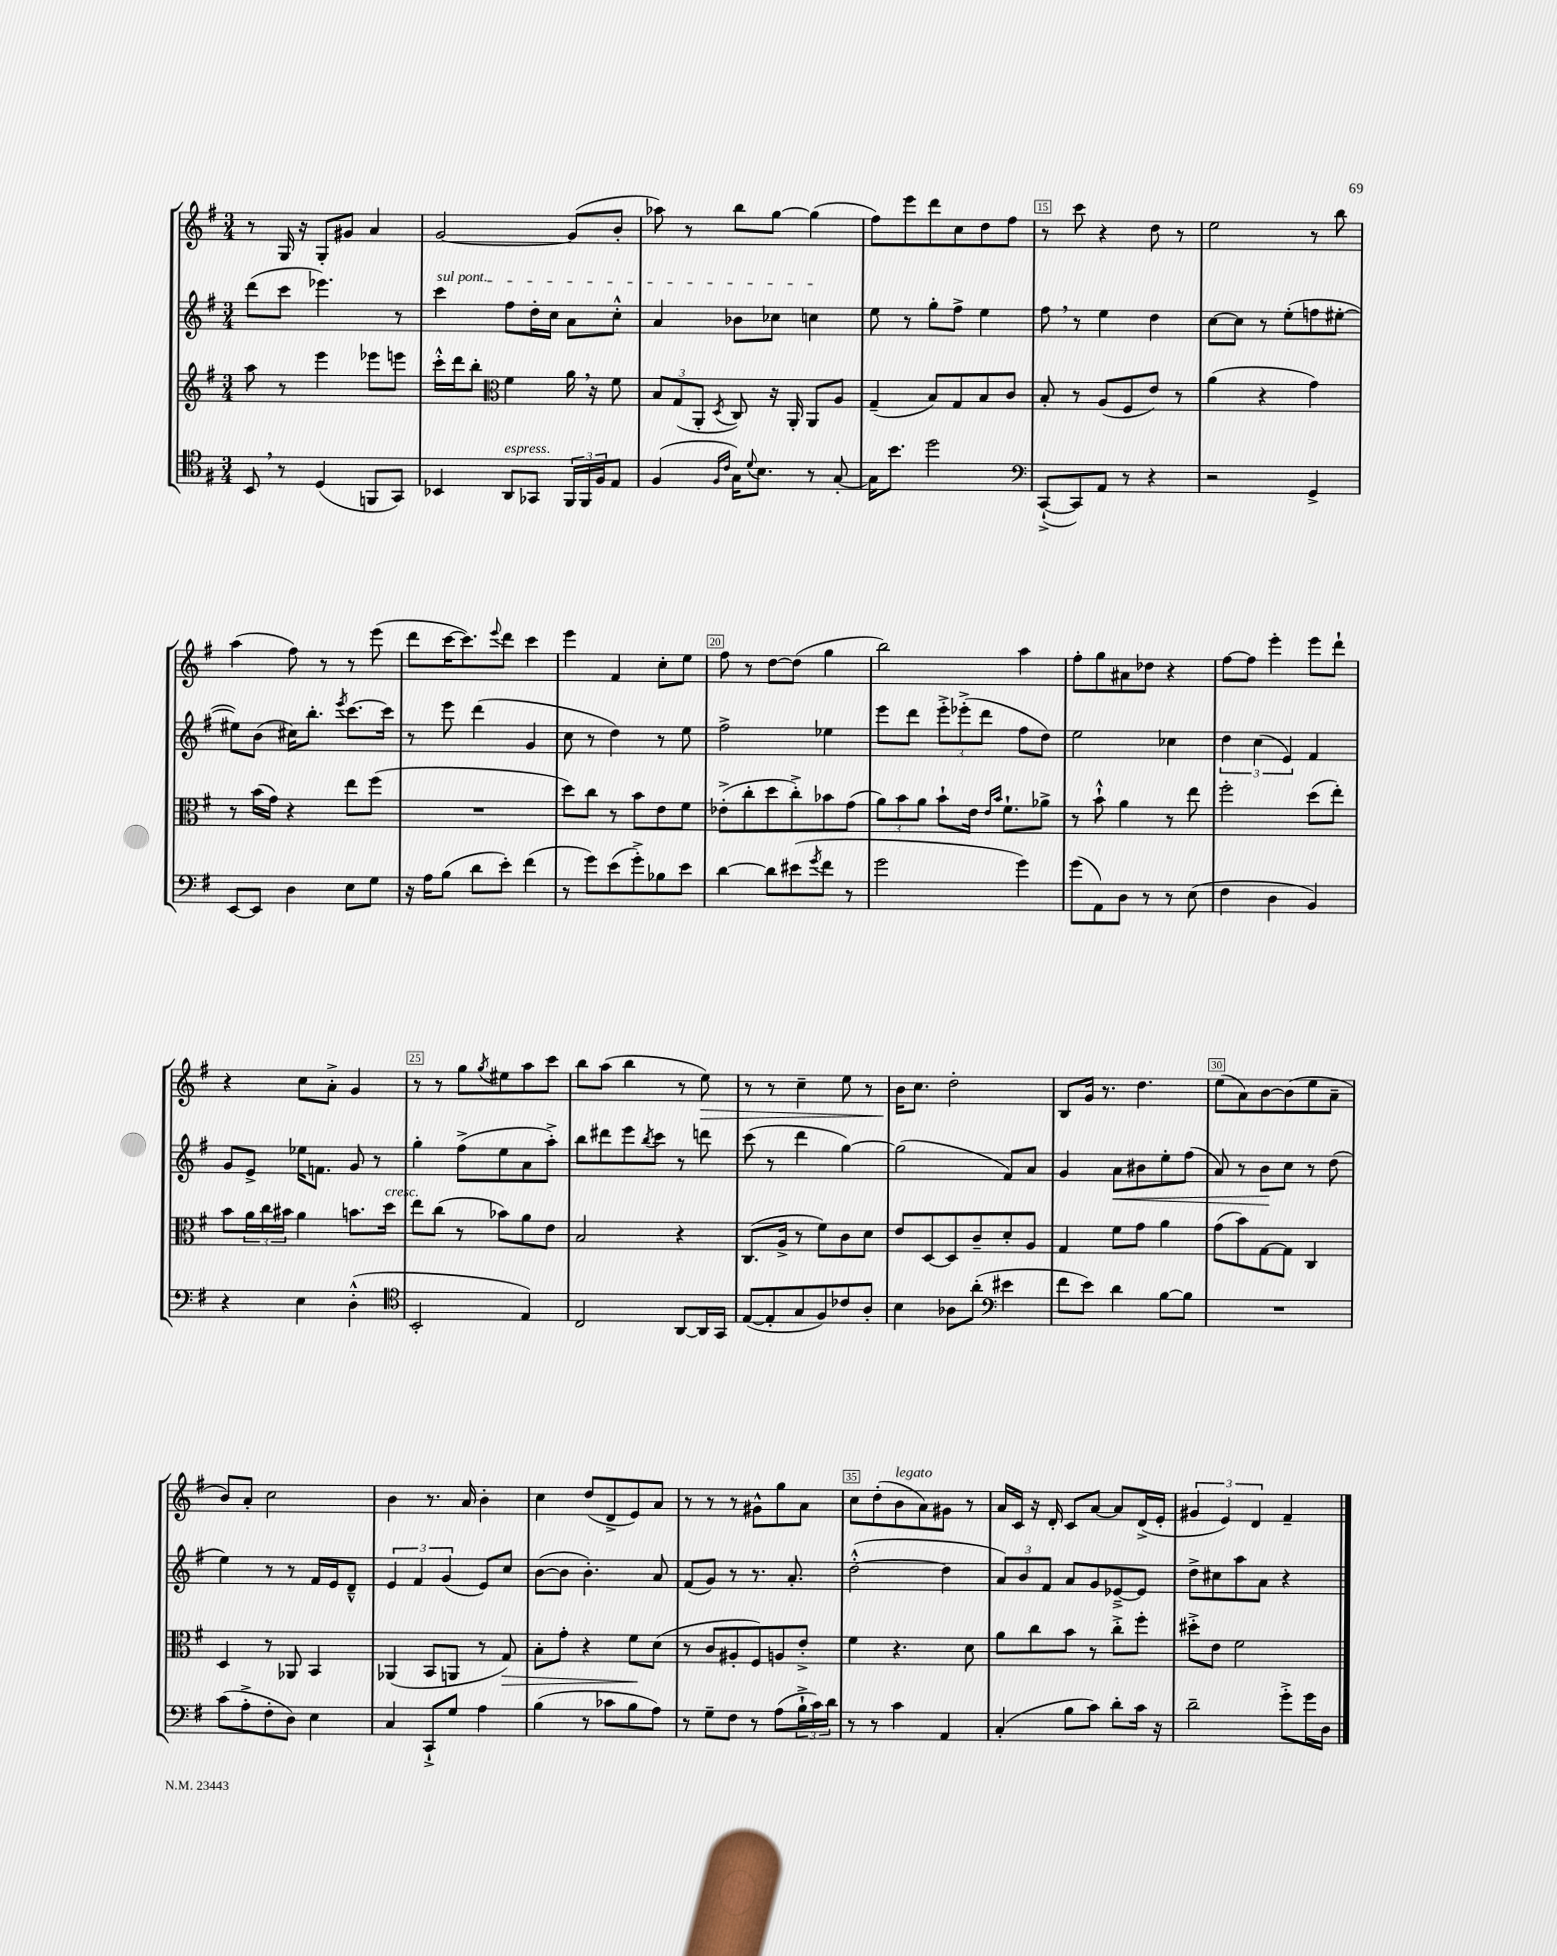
<<
\new StaffGroup <<
\new Staff = "s0" {
    \clef treble \key g \major \numericTimeSignature \time 3/4
    r8 g16 r16 g8-. gis'8 a'4 |
    g'2~ g'8( b'8-. |
    aes''8) r8 b''8 g''8~ g''4( |
    fis''8) e'''8 d'''8 c''8 d''8 fis''8 |
    r8 c'''8 r4 d''8 r8 |
    e''2 r8 b''8 |
    a''4( fis''8) r8 r8 e'''8( |
    d'''8 c'''16~ c'''8.) \appoggiatura { e'''8 } d'''8 c'''4 |
    e'''4 fis'4 c''8-. e''8 |
    fis''8 r8 d''8~ d''8( g''4 |
    b''2) a''4 |
    fis''8-. g''8 ais'8 des''8 r4 |
    fis''8~ fis''8 e'''4-. e'''8 d'''8-! |
    r4 c''8 a'8-.-> g'4 |
    r8 r8 g''8 \acciaccatura { g''8 } eis''8 a''8 c'''8 |
    b''8 a''8( b''4 r8 e''8\>) |
    r8 r8 c''4-- e''8 r8 |
    b'16\! c''8. d''2-. |
    b8 g'16 r8. d''4. |
    e''8( a'8) b'8~ b'8( e''8 a'8-- |
    b'8) a'8-. c''2 |
    b'4 r8. a'16 b'4-. |
    c''4 d''8( d'8-> e'8) a'8 |
    r8 r8 r8 gis'8-^ g''8 a'8 |
    c''8 d''8-.( b'8^\markup { \italic "legato" } a'8) gis'8 r8 |
    a'16 c'16 r16 d'16-. c'8 a'8~ a'8 d'16->( e'16-. |
    \tuplet 3/2 { gis'4 e'4) d'4 } fis'4-- \bar "|." |
}
\new Staff = "s1" {
    \clef treble \key g \major \numericTimeSignature \time 3/4
    d'''8( c'''8 ees'''4.) r8 |
    \once \override TextSpanner.bound-details.left.text = \markup { \italic "sul pont." } c'''4\startTextSpan fis''8 d''16-. c''16 a'8 c''8-.-^ |
    a'4 bes'8 ces''8 c''4\stopTextSpan |
    e''8 r8 g''8-. fis''8-> e''4 |
    fis''8 \breathe r8 e''4 d''4 |
    c''8~ c''8 r8 e''8-.( f''8 eis''8~-. |
    eis''8) b'8( cis''16) b''8.-. \acciaccatura { e'''8 } c'''8.~ c'''16 |
    r8 e'''8 d'''4( g'4 |
    c''8 r8 d''4) r8 e''8 |
    fis''2-> ees''4 |
    e'''8 d'''8 \tuplet 3/2 { e'''8-.-> ees'''8-.->( d'''8 } fis''8 d''8) |
    e''2 ces''4 |
    \tuplet 3/2 { d''4 c''4( e'4) } fis'4 |
    g'8 e'8-> ees''16 f'8. g'8 r8 |
    g''4-. fis''8->( e''8 a'8 a''8-.->) |
    b''8 dis'''8 e'''8 \acciaccatura { b''8 } c'''8 r8 d'''8 |
    c'''8( r8 d'''4 g''4~) |
    g''2( fis'8) a'8 |
    g'4 a'8\< bis'8 e''8-. fis''8( |
    a'8) r8 b'8\! c''8 r8 d''8( |
    e''4) r8 r8 fis'16 e'16 d'8---^ |
    \tuplet 3/2 { e'4 fis'4 g'4( } e'8) c''8 |
    b'8~( b'8 b'4.-.) a'8 |
    fis'8( g'8) r8 r8. a'8.-. |
    d''2~-.-^( d''4 |
    \tuplet 3/2 { a'8) b'8 fis'8 } a'8 g'8 ees'8~---> ees'8 |
    d''8-> cis''8 a''8 a'8 r4 \bar "|." |
}
\new Staff = "s2" {
    \clef treble \key g \major \numericTimeSignature \time 3/4
    a''8 r8 e'''4 ees'''8 e'''8 |
    c'''16-.-^ d'''16 b''8-. \clef alto fis'4 a'16 \breathe r16 fis'8 |
    \tuplet 3/2 { b8 g8( a,8-. } \acciaccatura { d8 } c8) r16 a,16-. a,8 a8 |
    g4--( b8) g8 b8 c'8 |
    b8-. r8 a8( fis8 e'8) r8 |
    a'4( r4 g'4) |
    r8 b'16( g'16) r4 e''8 fis''8( |
    R2. |
    d''8) c''8 r8 b'8 e'8 fis'8 |
    ees'8-.->( c''8-. d''8 c''8-.->) bes'8 g'8( |
    \tuplet 3/2 { a'8) b'8 a'8 } b'8-! e'16 \grace { e'16 b'16 } fis'8.-! aes'8-> |
    r8 b'8-!-^ a'4 r8 e''8 |
    fis''2-. d''8( e''8-.) |
    b'8 \tuplet 3/2 { a'16 c''16 bis'16 } a'4 b'8. d''16^\markup { \italic "cresc." } |
    e''8 c''8( r8 bes'8) a'8 e'8 |
    b2 r4 |
    c8.( a16-> r8 fis'8) c'8 d'8 |
    e'8 d8~ d8 c'8-- d'8-. a8 |
    g4 fis'8 g'8 a'4 |
    g'8( b'8) g8~ g8 c4 |
    d4 r8 aes,8 b,4 |
    aes,4( b,8 a,8 r8 g8\>) |
    b8-. g'8-. r4 fis'8\! d'8( |
    r8 c'8 ais8-. fis8) a8 e'8-.-> |
    fis'4 r4. d'8 |
    a'8 c''8 b'8 r8 c''8-.-> fis''8-. |
    dis''8-.-> e'8 fis'2 \bar "|." |
}
\new Staff = "s3" {
    \clef tenor \key g \major \numericTimeSignature \time 3/4
    b,8 \breathe r8 d4( f,8 g,8) |
    bes,4 a,8^\markup { \italic "espress." } ges,8 \tuplet 3/2 { fis,16 fis,16 fis16 } e8 |
    fis4( \grace { fis16 c'16 } g16) \appoggiatura { d'8 } b8. r8 g8~-. |
    g16 b'8. d''2 |
    \clef bass c,8~-!->( c,8) a,8 r8 r4 |
    r2 g,4-> |
    e,8~ e,8 d4 e8 g8 |
    r16 a16 b8( d'8 e'8-.) fis'4( |
    r8 g'8) e'8( g'8-.->) bes8 e'8 |
    d'4~ d'8 eis'8( \acciaccatura { g'8 } fis'8 r8 |
    g'2 g'4) |
    g'8( a,8) d8 r8 r8 e8( |
    fis4 d4 b,4) |
    r4 e4 d4-.-^( |
    \clef tenor b,2-. e4) |
    c2 a,8~ a,16 g,16 |
    e8~( e8-. g8 fis8) ces'8 a8-. |
    b4 aes8 a'8-.( \clef bass eis'4 |
    fis'8 e'8) d'4 b8~ b8 |
    R2. |
    c'8( a8-.-> fis8-. d8) e4 |
    c4 c,8-!-> g8 a4 |
    b4( r8 ces'8 b8 a8) |
    r8 g8-- fis8 r8 a8( \tuplet 3/2 { b16-!-> c'16) d'16 } |
    r8 r8 c'4 a,4 |
    c4-.( b8 c'8) d'8-. c'16 r16 |
    d'2-- g'8-.-> g'16 d16 \bar "|." |
}
>>
>>
\layout { \context { \Score currentBarNumber = #11 \override BarNumber.break-visibility = ##(#f #t #t) barNumberVisibility = #(every-nth-bar-number-visible 5) \override BarNumber.stencil = #(make-stencil-boxer 0.1 0.3 ly:text-interface::print) } }
